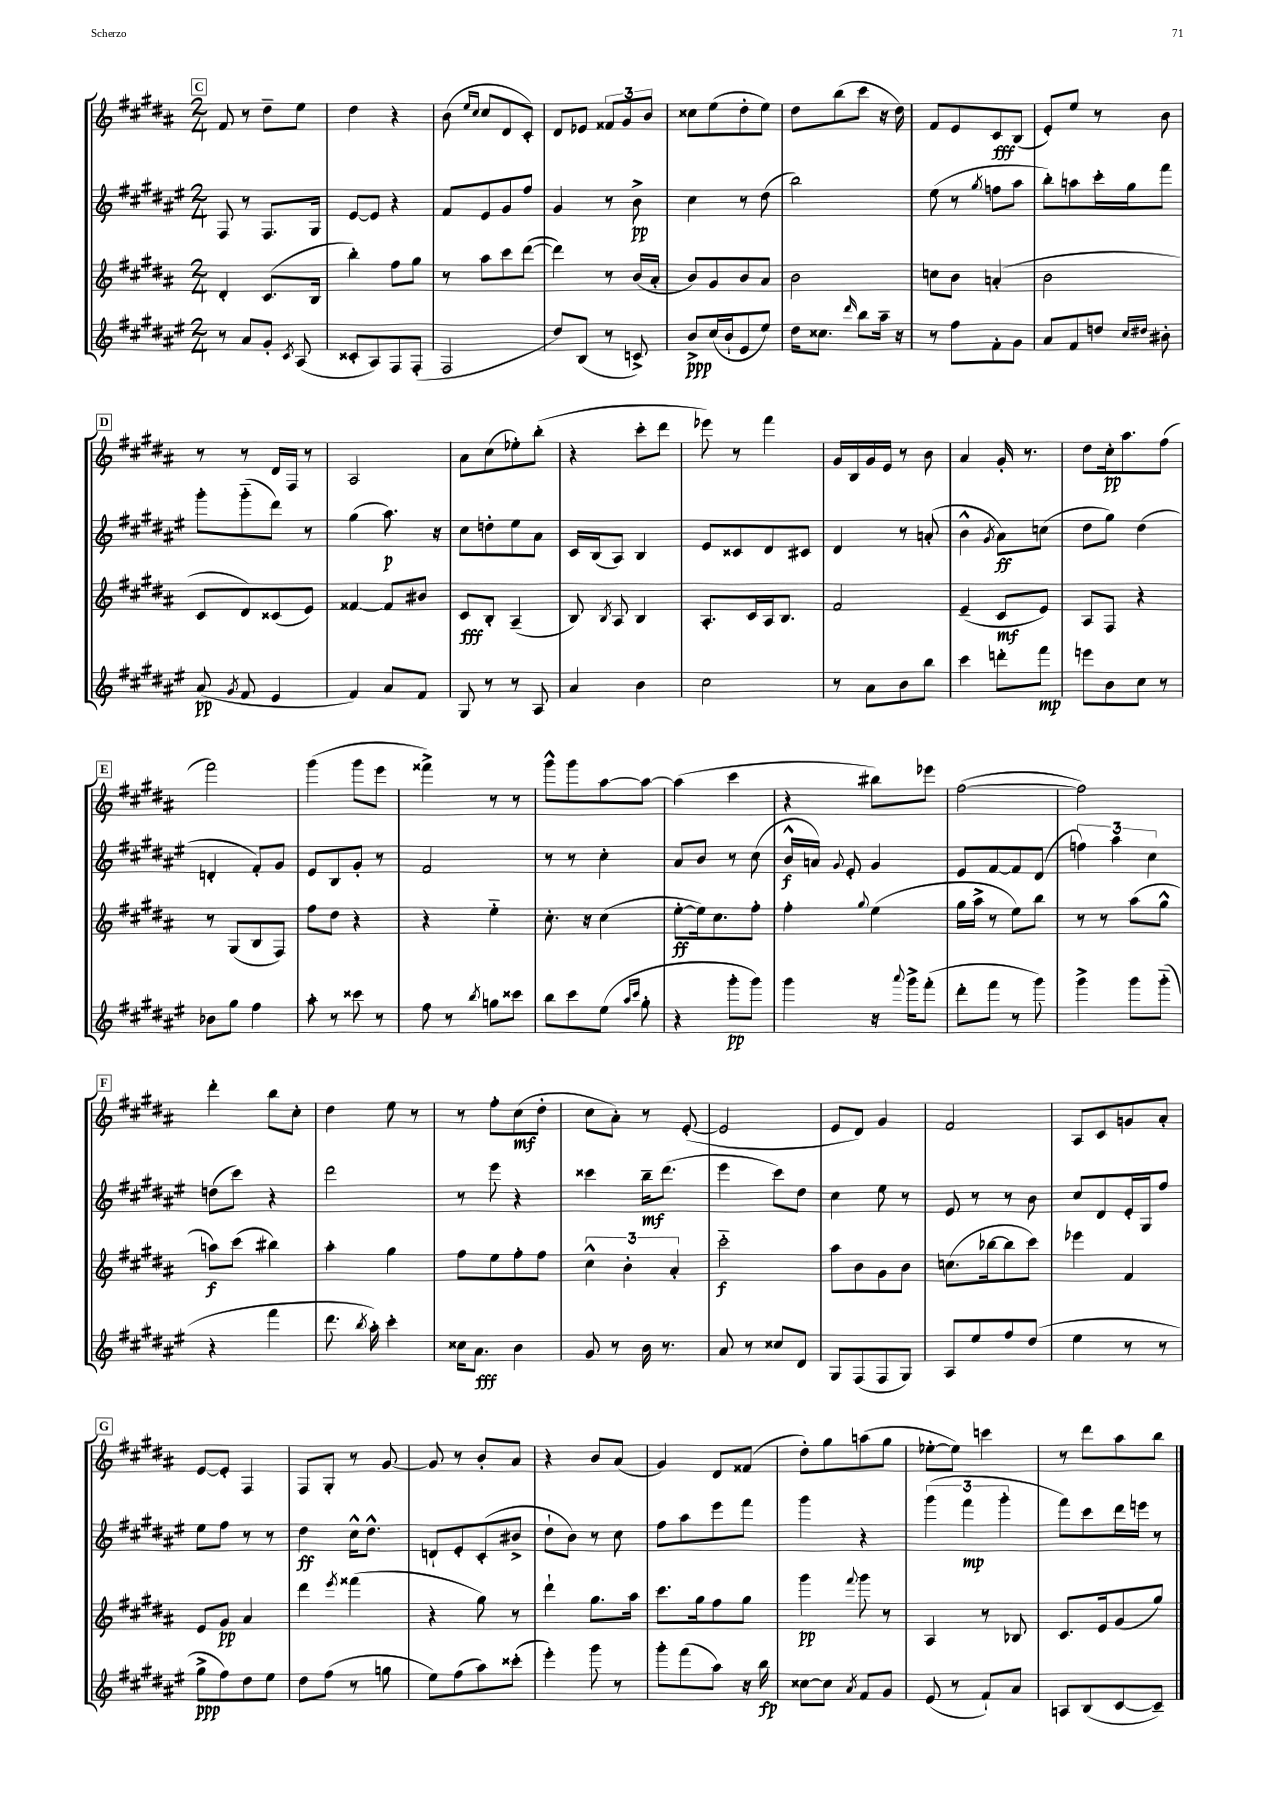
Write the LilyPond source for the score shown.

<<
\new StaffGroup <<
\new Staff = "s0" {
    \clef treble \key b \major \numericTimeSignature \time 2/4
    \autoBeamOff \mark \markup { \box "C" } fis'8 r8 dis''8[-- e''8] |
    dis''4 r4 |
    b'8( \grace { e''16[ cis''16] } cis''8[ dis'8 cis'8]-.) |
    dis'8[ ees'8] \tuplet 3/2 { fisis'8[ gis'8 b'8] } |
    cisis''8[ e''8( dis''8-. e''8]) |
    dis''8[ b''8( cis'''8] r16 dis''16) |
    fis'8[ e'8 cis'8\fff b8]( |
    e'8[-.) e''8] r8 b'8 |
    \mark \markup { \box "D" } r8 r8 dis'16[ fis16] r8 |
    ais2 |
    ais'8[ cis''8( ees''8-.) b''8]-.( |
    r4 cis'''8[-. dis'''8] |
    ees'''8) r8 fis'''4 |
    gis'16[ b16 gis'16 e'16] r8 b'8 |
    ais'4 gis'16-. r8. |
    dis''8[ cis''16-.\pp ais''8. fis''8]( |
    \mark \markup { \box "E" } fis'''2) |
    gis'''4( gis'''8[ e'''8] |
    fisis'''4->) r8 r8 |
    gis'''8[-^ gis'''8 ais''8~ ais''8]~ |
    ais''4( cis'''4 |
    r4 bis''8[) ees'''8] |
    fis''2~( |
    fis''2) |
    \mark \markup { \box "F" } dis'''4-. b''8[ cis''8]-. |
    dis''4 e''8 r8 |
    r8 fis''8[-. cis''8\mf( dis''8]-. |
    cis''8[ ais'8]-.) r8 e'8~-.( |
    e'2 |
    e'8[ dis'8]) gis'4 |
    fis'2 |
    ais8[ cis'8 g'8 ais'8]-. |
    \mark \markup { \box "G" } e'8[~ e'8]-. fis4 |
    fis8[ gis8]-. r8 gis'8~ |
    gis'8 r8 b'8[-. ais'8] |
    r4 b'8[ ais'8]( |
    gis'4) dis'8[ fisis'8]( |
    dis''8[-.) gis''8 a''8( gis''8] |
    ees''8[~-. ees''8]) c'''4 |
    r8 dis'''8[ ais''8 b''8] \bar "|." |
}
\new Staff = "s1" {
    \clef treble \key fis \major \numericTimeSignature \time 2/4
    \autoBeamOff \mark \markup { \box "C" } fis8 r8 fis8.[ gis16] |
    eis'8[~ eis'8] r4 |
    fis'8[ eis'8 gis'8 fis''8] |
    gis'4 r8 b'8->\pp |
    cis''4 r8 dis''8( |
    b''2) |
    eis''8( r8 \acciaccatura { gis''8 } f''8[ ais''8] |
    b''8[-.) a''8 cis'''16-. gis''16 fis'''8] |
    \mark \markup { \box "D" } gis'''8[-. gis'''8-_( dis'''8]) r8 |
    gis''4( ais''8.\p) r16 |
    cis''8[ d''8-. eis''8 ais'8] |
    cis'16[ b16( ais8]) b4 |
    eis'8[ cisis'8 dis'8 cis'8] |
    dis'4 r8 a'8-.( |
    b'4-^ \acciaccatura { gis'8 } ais'8[\ff) c''8]( |
    dis''8[ gis''8]) dis''4( |
    \mark \markup { \box "E" } d'4-. fis'8[-.) gis'8] |
    eis'8[ b8 gis'8]-. r8 |
    fis'2 |
    r8 r8 cis''4-. |
    ais'8[ b'8] r8 cis''8( |
    b'16[-^\f a'16]) \appoggiatura { gis'8 } eis'8-. gis'4 |
    eis'8[ fis'8~ fis'8 dis'8]( |
    \tuplet 3/2 { f''4) ais''4 cis''4 } |
    \mark \markup { \box "F" } d''8[( cis'''8]) r4 |
    dis'''2 |
    r8 eis'''8 r4 |
    cisis'''4 b''16[--\mf dis'''8.]( |
    eis'''4 cis'''8[) dis''8] |
    cis''4 eis''8 r8 |
    eis'8 r8 r8 b'8 |
    cis''8[ dis'8 eis'16-. gis16 fis''8] |
    \mark \markup { \box "G" } eis''8[ fis''8] r8 r8 |
    dis''4\ff cis''16[-^ dis''8.]-^ |
    d'8[-! eis'8-. cis'8-.( bis'8]-> |
    dis''8[-! b'8]) r8 cis''8 |
    fis''8[ ais''8 eis'''8 fis'''8] |
    gis'''4 r4 |
    \tuplet 3/2 { gis'''4( fis'''4\mp gis'''4-. } |
    fis'''8[) cis'''8 dis'''16 e'''16] r8 \bar "|." |
}
\new Staff = "s2" {
    \clef treble \key b \major \numericTimeSignature \time 2/4
    \autoBeamOff \mark \markup { \box "C" } dis'4-. cis'8.[( b16] |
    b''4-.) fis''8[ gis''8] |
    r8 ais''8[ cis'''8 dis'''8]~( |
    dis'''4) r8 b'16[( ais'16]-. |
    b'8[) gis'8 b'8 ais'8] |
    b'2 |
    c''8[ b'8] a'4-.( |
    b'2 |
    \mark \markup { \box "D" } cis'8[ dis'8) cisis'8( e'8]) |
    fisis'4~ fisis'8[ bis'8] |
    cis'8[\fff b8]-. ais4--( |
    b8) \acciaccatura { b8 } ais8 b4 |
    ais8.[-. cis'16 ais16 b8.] |
    fis'2 |
    e'4--( cis'8[\mf e'8]) |
    ais8[ fis8] r4 |
    \mark \markup { \box "E" } r8 gis8[( b8 fis8]) |
    fis''8[ dis''8] r4 |
    r4 e''4-_ |
    cis''8.-. r16 cis''4( |
    e''8[~-.\ff e''16) cis''8. fis''8]-. |
    fis''4-. \appoggiatura { gis''8 } e''4( |
    gis''16[ ais''16]-> r8 e''8[) b''8] |
    r8 r8 ais''8[( gis''8]-^ |
    \mark \markup { \box "F" } a''8[\f) cis'''8]( bis''4) |
    ais''4-. gis''4 |
    fis''8[ e''8 fis''8-. fis''8] |
    \tuplet 3/2 { cis''4-^ b'4-. ais'4-. } |
    cis'''2-_\f |
    ais''8[ b'8 gis'8 b'8] |
    c''8.[( bes''16~ bes''8 cis'''8]) |
    ees'''4 fis'4 |
    \mark \markup { \box "G" } e'8[ gis'8]\pp ais'4 |
    dis'''4 \acciaccatura { e'''8 } fisis'''4( |
    r4 gis''8) r8 |
    dis'''4-! gis''8.[ ais''16] |
    cis'''8.[ gis''16 fis''8 gis''8] |
    gis'''4\pp \appoggiatura { fis'''8 } gis'''8 r8 |
    ais4 r8 bes8 |
    cis'8.[ e'16 gis'8( gis''8]) \bar "|." |
}
\new Staff = "s3" {
    \clef treble \key fis \major \numericTimeSignature \time 2/4
    \autoBeamOff \mark \markup { \box "C" } r8 ais'8[ gis'8]-. \acciaccatura { cis'8 } ais8( |
    cisis'8[-. ais8) fis8 fis8]-.( |
    fis2 |
    dis''8[) b8]( r8 c'8->) |
    b'8[->\ppp cis''16( b'16-! eis'8 eis''8]) |
    dis''16[ cisis''8.] \grace { dis'''16 } b''8[ ais''16]-- r16 |
    r8 fis''8[ fis'8-. gis'8] |
    ais'8[ fis'8 d''8] \grace { cis''16[ dis''16] } bis'8-. |
    \mark \markup { \box "D" } ais'8\pp( \acciaccatura { gis'8 } fis'8 eis'4 |
    fis'4) ais'8[ fis'8] |
    gis8 r8 r8 ais8 |
    ais'4 b'4 |
    cis''2 |
    r8 ais'8[ b'8 b''8] |
    cis'''4 d'''8[-. fis'''8]\mp |
    e'''8[ b'8 cis''8] r8 |
    \mark \markup { \box "E" } bes'8[ gis''8] fis''4 |
    ais''8-. r8 cisis'''8 r8 |
    fis''8 r8 \acciaccatura { b''8 } g''8[ cisis'''8] |
    b''8[ cis'''8 eis''8]( \grace { ais''16[ cis'''16] } gis''8-. |
    r4 gis'''8[-.\pp gis'''8]) |
    gis'''4 r16 \appoggiatura { ais'''8 } gis'''16[-> fis'''8]-.( |
    dis'''8[-. fis'''8] r8 gis'''8) |
    gis'''4-> gis'''8[ gis'''8]-_( |
    \mark \markup { \box "F" } r4 fis'''4 |
    dis'''8. \acciaccatura { b''8 } ais''16-.) cis'''4-. |
    cisis''16[ ais'8.]\fff b'4 |
    gis'8 r8 b'16 r8. |
    ais'8 r8 cisis''8[ dis'8] |
    gis8[ fis8( fis8 gis8]) |
    ais8[ eis''8 fis''8 dis''8]( |
    eis''4 r8 r8 |
    \mark \markup { \box "G" } gis''8[->\ppp fis''8) dis''8 eis''8] |
    dis''8[ fis''8]( r8 g''8 |
    eis''8[) fis''8( ais''8) cisis'''8]-.( |
    eis'''4-.) gis'''8 r8 |
    gis'''8[-. fis'''8( ais''8]) r16 b''16\fp |
    cisis''8[~ cisis''8] \acciaccatura { ais'8 } fis'8[ gis'8] |
    eis'8( r8 fis'8[-!) ais'8] |
    a8[ b8( cis'8~ cis'8]--) \bar "|." |
}
>>
>>
